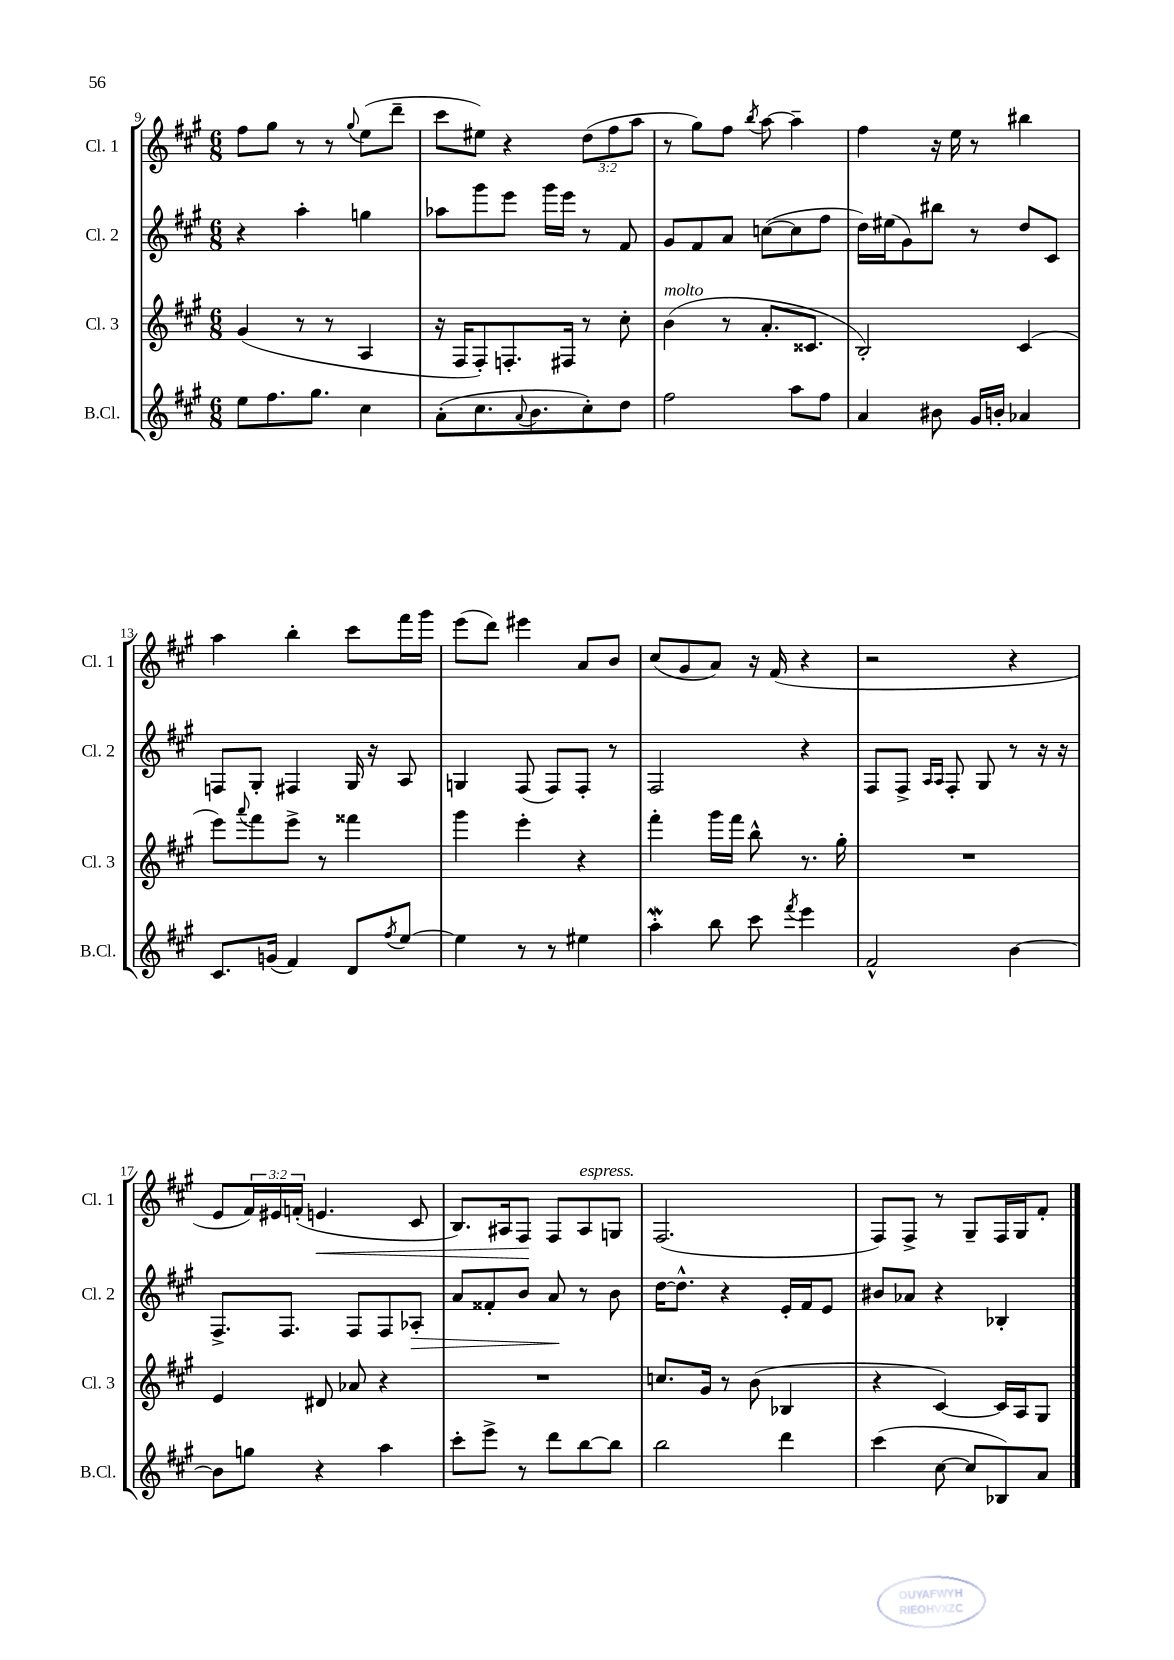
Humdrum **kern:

**kern	**kern	**kern	**dynam	**kern	**dynam
*part4	*part3	*part2	*part2	*part1	*part1
*staff4	*staff3	*staff2	*staff2	*staff1	*staff1
*I"B.Cl.	*I"Cl. 3	*I"Cl. 2	*	*I"Cl. 1	*
*I'B.Cl.	*I'Cl. 3	*I'Cl. 2	*	*I'Cl. 1	*
*clefG2	*clefG2	*clefG2	*	*clefG2	*
*k[f#c#g#]	*k[f#c#g#]	*k[f#c#g#]	*	*k[f#c#g#]	*
*M6/8	*M6/8	*M6/8	*	*M6/8	*
=9	=9	=9	=9	=9	=9
8ee\L	(4g#/	4r	.	8ff#\L	.
8.ff#\	.	.	.	8gg#\J	.
.	8r	4aa'\	.	8r	.
8.gg#\J	.	.	.	.	.
.	8r	.	.	8r	.
.	.	.	.	8qqgg#/	.
4cc#\	4A/	4ggn\	.	(8ee\L	.
.	.	.	.	8ddd~\J	.
=10	=10	=10	=10	=10	=10
(8a'\L	16r	8aa-X\L	.	8ccc#\L	.
.	16F#/KL	.	.	.	.
8.cc#\	8F#'/)	8ggg#\	.	8ee#X\J)	.
.	8.Fn'/	8eee\J	.	4r	.
8qqa/	.	.	.	.	.
8.b\	.	.	.	.	.
.	.	16ggg#\LL	.	.	.
.	16F#X/Jk	16eee\JJ	.	.	.
8cc#'\)	8r	8r	.	(12dd\L	.
.	.	.	.	12ff#\	.
8dd\J	8cc#'\	8f#/	.	.	.
.	.	.	.	12aa\J	.
=11	=11	=11	=11	=11	=11
!	!LO:TX:a:i:t=molto	!	!	!	!
2ff#\	(4b\	8g#/L	.	8r	.
.	.	8f#/	.	8gg#\L)	.
.	8r	8a/J	.	8ff#\J	.
.	.	.	.	8qbb/	.
.	8.a'/L	([8ccn\L	.	[8aa\	.
8aa\L	.	8cc\]	.	4aa~\]	.
.	8.c##X/J	.	.	.	.
8ff#\J	.	8ff#\J	.	.	.
=12	=12	=12	=12	=12	=12
4a/	2B'/)	16dd\LL)	.	4ff#\	.
.	.	(16ee#X\J	.	.	.
.	.	8g#\)	.	.	.
8b#X\	.	8bb#X\J	.	16r	.
.	.	.	.	16ee\	.
16g#/LL	.	8r	.	8r	.
16bn'/JJ	.	.	.	.	.
4a-X/	(4c#/	8dd/L	.	4bb#X\	.
.	.	8c#/J	.	.	.
!!LO:LB:g=z
=13	=13	=13	=13	=13	=13
8.c#/L	8eee\L)	8Fn/L	.	4aa\	.
.	8qqaaa/	.	.	.	.
.	8fff#\	8G#'/J	.	.	.
(16gn/Jk	.	.	.	.	.
4f#/)	8eee^\J	4F#X/	.	4bb'\	.
.	8r	.	.	.	.
8d/L	4fff##X\	16G#/	.	8ccc#\L	.
.	.	16r	.	.	.
8qff#/	.	.	.	.	.
[8ee/J	.	8A/	.	16fff#\L	.
.	.	.	.	16ggg#\JJ	.
=14	=14	=14	=14	=14	=14
4ee\]	4ggg#\	4Gn/	.	(8eee\L	.
.	.	.	.	8ddd\J)	.
8r	4eee'\	(8F#/	.	4eee#X\	.
8r	.	8F#/L)	.	.	.
4ee#X\	4r	8F#'/J	.	8a/L	.
.	.	8r	.	8b/J	.
=15	=15	=15	=15	=15	=15
4aaw'\	4fff#'\	2F#/	.	(8cc#/L	.
.	.	.	.	8g#/	.
8bb\	16ggg#\LL	.	.	8a/J)	.
.	16fff#\JJ	.	.	.	.
8ccc#\	8bb^^\	.	.	16r	.
.	.	.	.	(16f#/	.
8qfff#/	.	.	.	.	.
4eee\	8.r	4r	.	4r	.
.	16gg#'\	.	.	.	.
=16	=16	=16	=16	=16	=16
2f#^^/	2.r	8F#/L	.	2r	.
.	.	8F#^/J	.	.	.
.	.	16qqA/LL	.	.	.
.	.	16qqA/JJ	.	.	.
.	.	8F#'/	.	.	.
.	.	8G#/	.	.	.
[4b\	.	8r	.	4r	.
.	.	16r	.	.	.
.	.	16r	.	.	.
!!LO:LB:g=z
=17	=17	=17	=17	=17	=17
8b\L]	4e/	8.F#^/L	.	8e/L	.
8ggn\J	.	.	.	24f#/L)	.
.	.	.	.	24e#X/	.
.	.	8.F#/J	.	.	.
.	.	.	.	(24fn'/JJ	.
!	!	!	!	!	!LO:HP:b
4r	8d#X/	.	.	4.en/	<
.	8a-X/	8F#/L	.	.	.
4aa\	4r	8F#/	.	.	.
!	!	!	!LO:HP:b	!	!
.	.	8A-X'/J	>	8c#/	.
=18	=18	=18	=18	=18	=18
8ccc#'\L	2.r	8a/L	.	8.B/L)	.
8eee^\J	.	8f##X'/	.	.	.
.	.	.	.	16A#X/k	.
8r	.	8b/J	.	8F#/J	.
8ddd\L	.	8a/	.	8F#/L	[
!	!	!	!	!LO:TX:a:i:t=espress.	!
[8bb\	.	8r	]	8A#/	.
8bb\J]	.	8b\	.	8Gn/J	.
=19	=19	=19	=19	=19	=19
2bb\	8.ccn/L	[16dd\KL	.	(2.F#/	.
.	.	8.dd^^\J]	.	.	.
.	16g#/Jk	.	.	.	.
.	8r	4r	.	.	.
.	(8b\	.	.	.	.
4ddd\	4B-X/	16e'/LL	.	.	.
.	.	16f#/J	.	.	.
.	.	8e/J	.	.	.
=20	=20	=20	=20	=20	=20
(4ccc#\	4r	8b#X/L	.	8F#/L)	.
.	.	8a-X/J	.	8F#^/J	.
[8cc#\	[4c#/)	4r	.	8r	.
8cc#/L]	.	.	.	8G#~/L	.
8B-X/)	16c#/LL]	4B-X'/	.	16F#/L	.
.	16A/J	.	.	16G#/J	.
8a/J	8G#/J	.	.	8f#'/J	.
==	==	==	==	==	==
*-	*-	*-	*-	*-	*-
